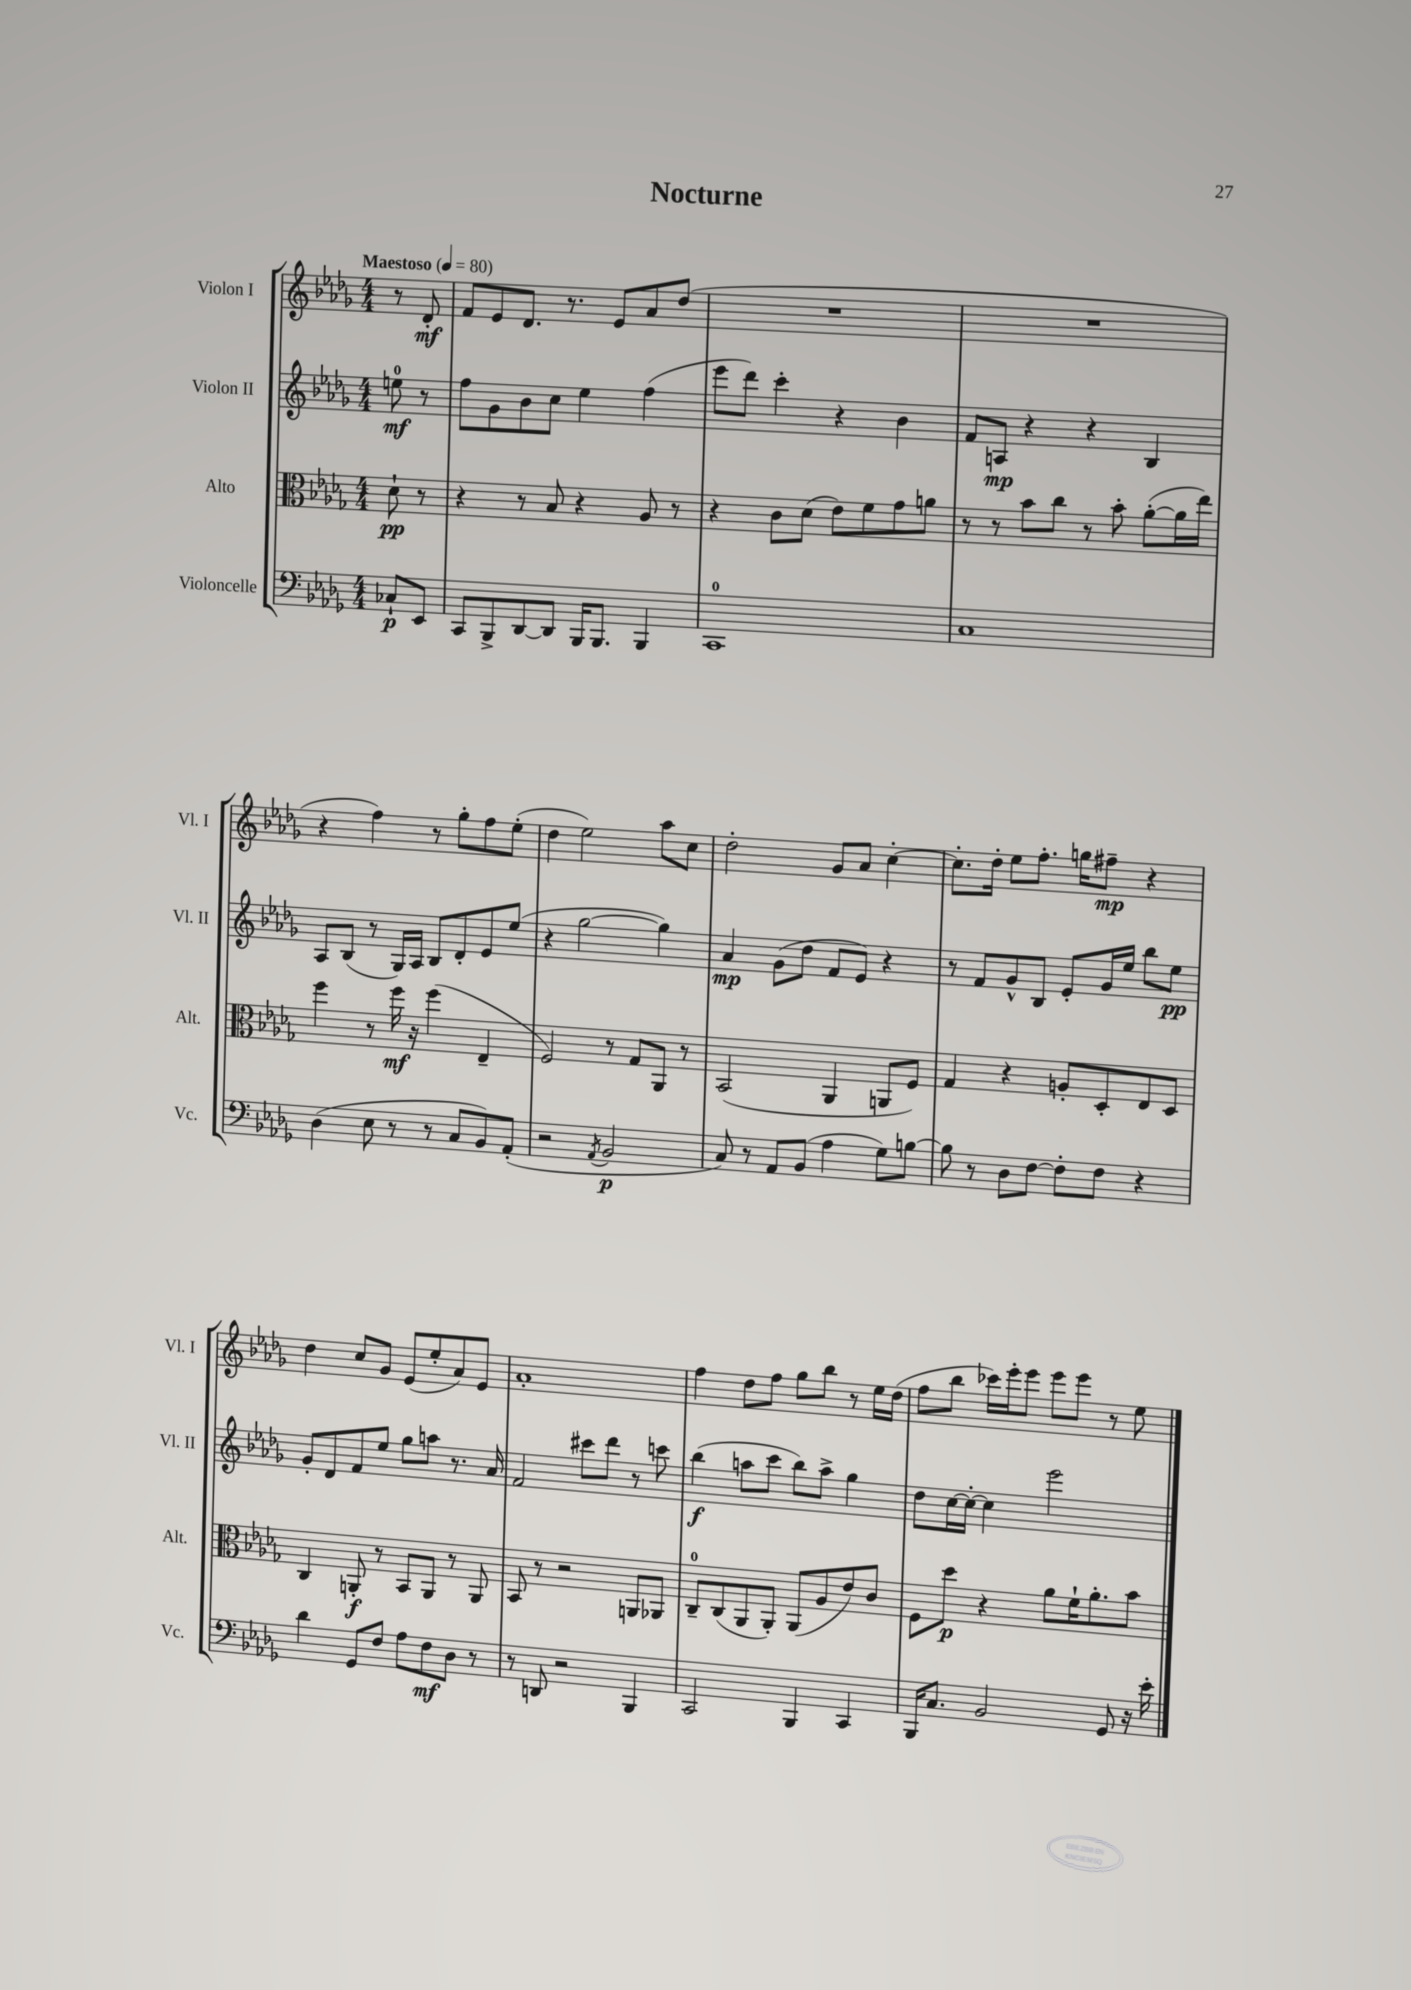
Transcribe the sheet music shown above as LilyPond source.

\header { title = "Nocturne" }
<<
\new StaffGroup <<
\new Staff = "s0" \with { instrumentName = "Violon I" shortInstrumentName = "Vl. I" } {
    \clef treble \key des \major \numericTimeSignature \time 4/4 \partial 4 \tempo "Maestoso" 4 = 80
    r8 des'8-.\mf |
    f'8 ees'8 des'8. r8. ees'8 aes'8 des''8( |
    R1 |
    R1 |
    r4 f''4) r8 ges''8-. f''8 ees''8-.( |
    des''4 ees''2) aes''8 c''8 |
    des''2-. ges'8 aes'8 c''4~-. |
    c''8.-. des''16-. ees''8 f''8.-. g''16 fis''8--\mp r4 |
    des''4 c''8 ges'8 ees'8( ees''8-. aes'8) ees'8 |
    aes'1-. |
    f''4 des''8 f''8 ges''8 bes''8 r8 ees''16 des''16( |
    f''8 bes''8 ces'''16) ees'''16-. ees'''8 ees'''8 ees'''8 r8 ees''8 \bar "|." |
}
\new Staff = "s1" \with { instrumentName = "Violon II" shortInstrumentName = "Vl. II" } {
    \clef treble \key des \major \numericTimeSignature \time 4/4 \partial 4
    e''8-0\mf r8 |
    f''8 ges'8 bes'8 c''8 ees''4 f''4( |
    ees'''8 des'''8) c'''4-. r4 bes'4 |
    f'8 a8\mp r4 r4 bes4 |
    aes8 bes8( r8 ges16) aes16 bes8 des'8-. ees'8 ees''8( |
    r4 ges''2~ ges''4) |
    aes'4\mp ges'8( des''8 f'8 ees'8) r4 |
    r8 f'8 ges'8-^ bes8 ees'8-. ges'16 ees''16 bes''8 ees''8\pp |
    ges'8-. des'8 f'8 ees''8 ges''8 a''8 r8. aes'16 |
    f'2 cis'''8 des'''8 r8 c'''8 |
    bes''4\f( a''8 c'''8 bes''8) a''8-> ges''4 |
    des''8 c''16~ c''16~-. c''4 ees'''2 \bar "|." |
}
\new Staff = "s2" \with { instrumentName = "Alto" shortInstrumentName = "Alt." } {
    \clef alto \key des \major \numericTimeSignature \time 4/4 \partial 4
    des'8-!\pp r8 |
    r4 r8 bes8 r4 aes8 r8 |
    r4 c'8 des'8( ees'8) f'8 ges'8 a'8 |
    r8 r8 bes'8 c''8 r8 bes'8-. aes'8~-.( aes'16 ees''16) |
    f''4 r8 f''16\mf r16 f''4( ees4-- |
    f2) r8 ges8 aes,8 r8 |
    bes,2( aes,4 a,8 f8) |
    ges4 r4 a8-. des8-. ees8 des8 |
    c4 a,8-.\f r8 bes,8 a,8 r8 a,8 |
    bes,8 r8 r2 a,8 aes,8 |
    c8-0-- c8( aes,8 aes,8-.) aes,8( aes8 ees'8) c'8 |
    f8 des''8\p r4 aes'8 f'16-! aes'8.-. bes'8 \bar "|." |
}
\new Staff = "s3" \with { instrumentName = "Violoncelle" shortInstrumentName = "Vc." } {
    \clef bass \key des \major \numericTimeSignature \time 4/4 \partial 4
    ces8-!\p ees,8 |
    c,8 bes,,8-> des,8~ des,8 bes,,16 bes,,8. bes,,4 |
    c,1-0 |
    c1 |
    des4( ees8 r8 r8 c8 bes,8) aes,8-.( |
    r2 \acciaccatura { aes,8 } bes,2\p |
    c8) r8 aes,8 bes,8( aes4 ges8) b8~ |
    b8 r8 des8 f8~ f8-. f8 r4 |
    des'4 ges,8 f8 aes8 f8\mf des8 r8 |
    r8 d,8 r2 bes,,4 |
    c,2 bes,,4 c,4 |
    bes,,16 c8. bes,2 ges,8 r16 ees'16-. \bar "|." |
}
>>
>>
\layout { \context { \Score \remove "Bar_number_engraver" } }
